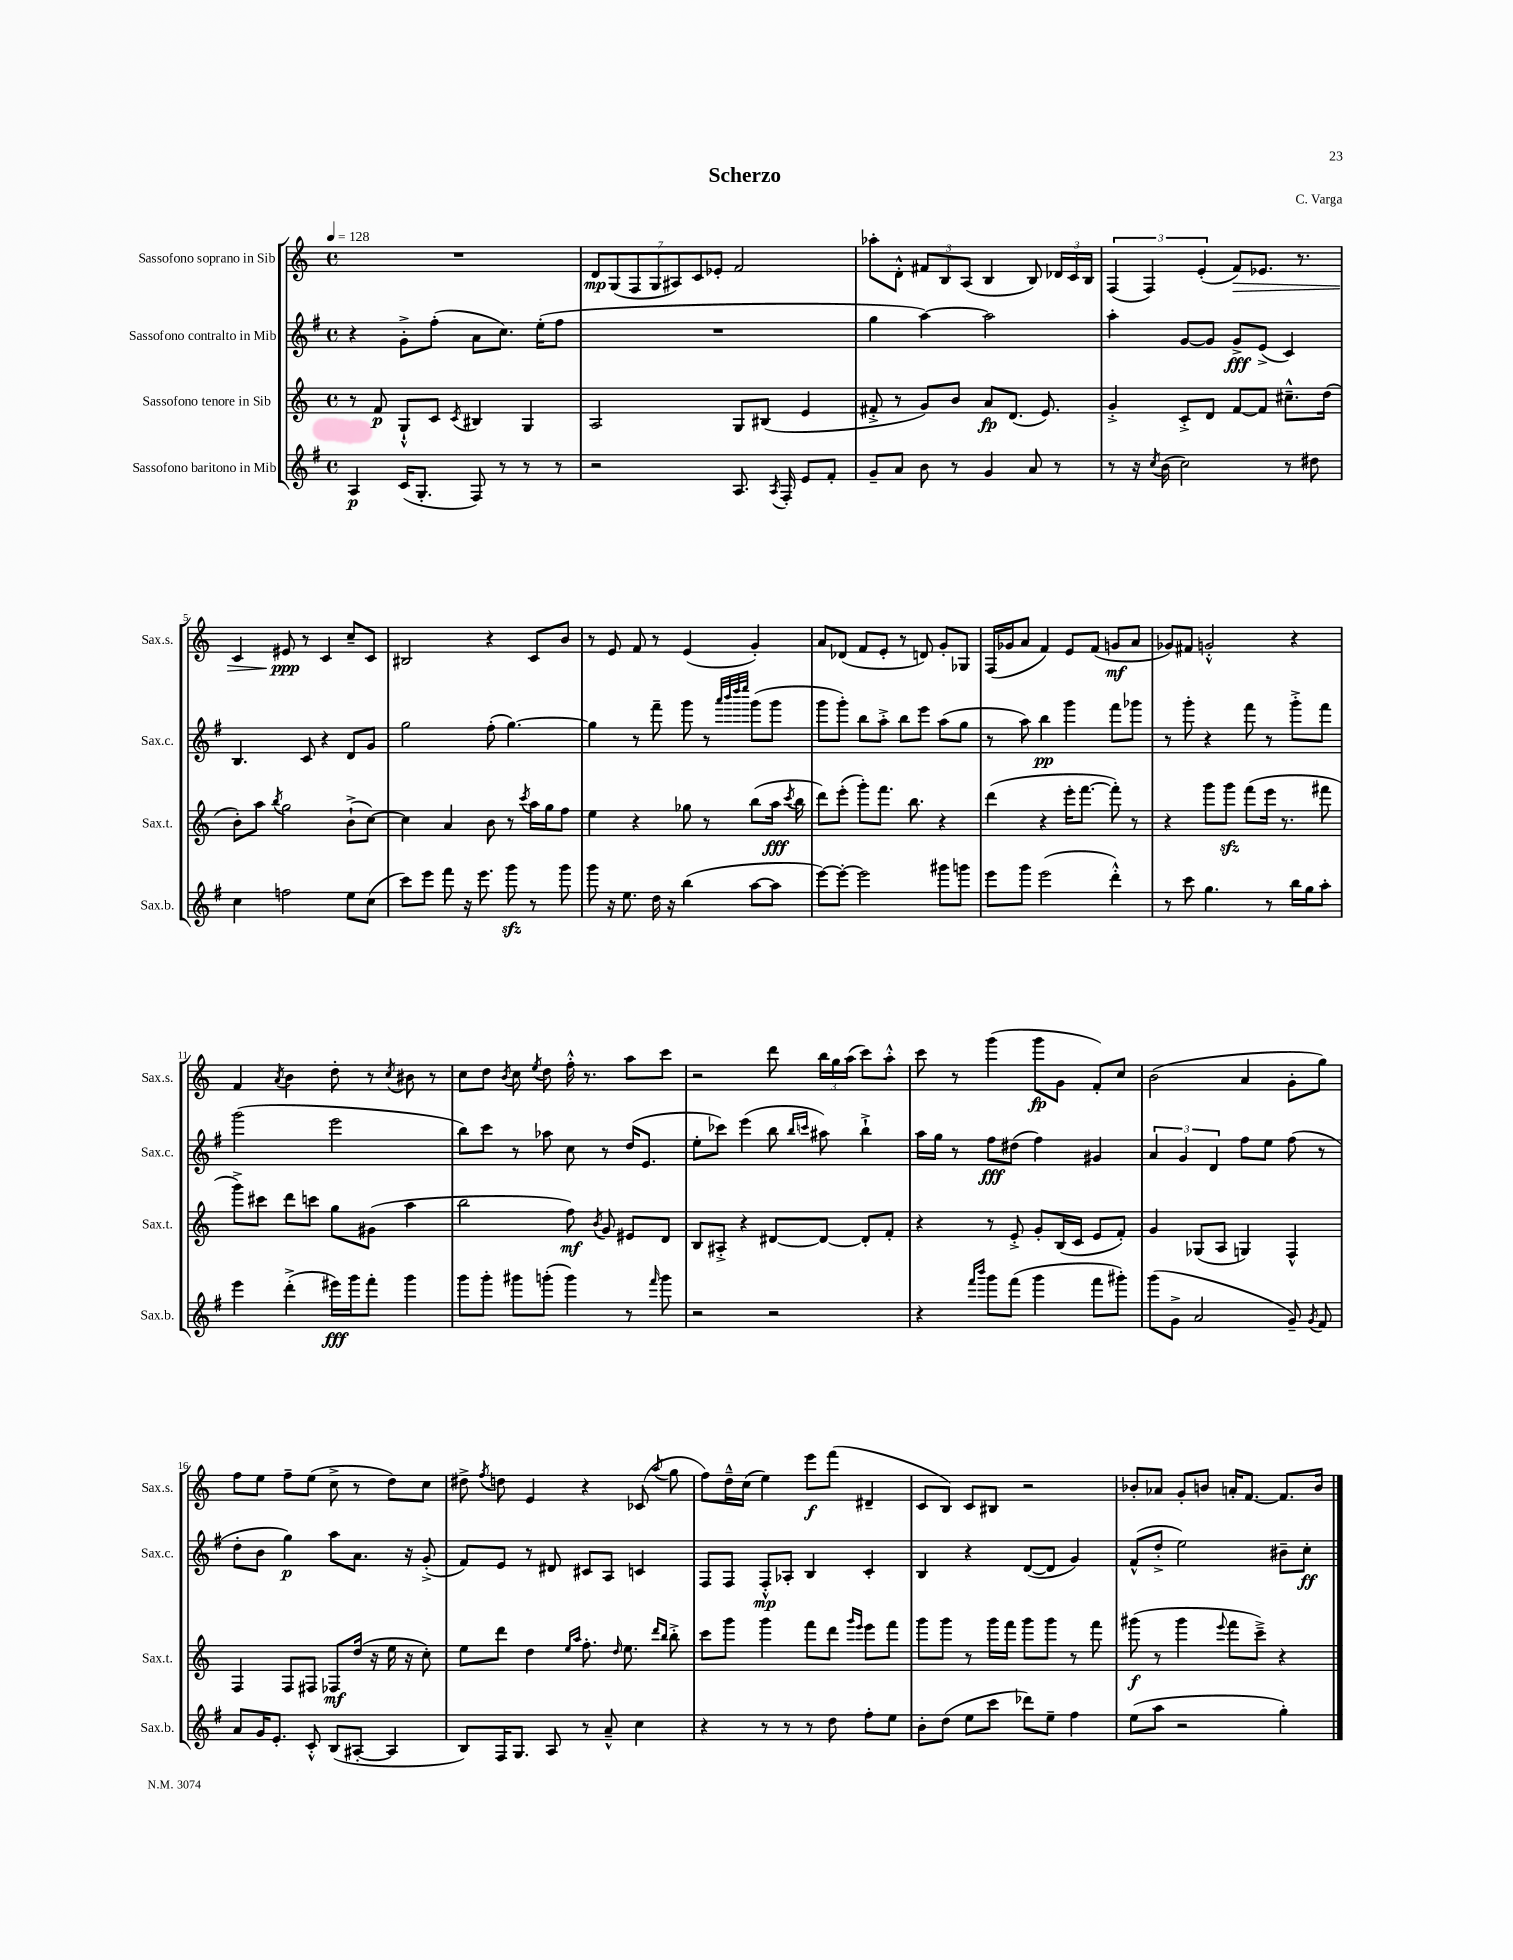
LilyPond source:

\header { title = "Scherzo" composer = "C. Varga" }
<<
\new StaffGroup <<
\new Staff = "s0" \with { instrumentName = "Sassofono soprano in Sib" shortInstrumentName = "Sax.s." } {
    \clef treble \key c \major \defaultTimeSignature \time 4/4 \tempo 4 = 128
    \autoBeamOff R1 |
    \tuplet 7/4 { d'8[\mp g8( f8 g8 ais8) c'8 ees'8]-. } f'2 |
    aes''8[-. d'8]-.-^ \tuplet 3/2 { fis'8[ b8 a8]( } b4 b8) \tuplet 3/2 { des'16[ c'16 b16] } |
    \tuplet 3/2 { f4( f4) e'4-.( } f'8[\>) ees'8.] r8. |
    c'4 eis'8\ppp\! r8 c'4 c''8[-- c'8] |
    bis2 r4 c'8[ b'8] |
    r8 e'8 f'8 r8 e'4( g'4-.) |
    a'8[ des'8]( f'8[ e'8]-. r8 d'8) g'8[-. ges8] |
    f16[( ges'16 a'8] f'4) e'8[ f'8]( g'8[\mf a'8] |
    ges'8[) fis'8] g'2-.-^ r4 |
    f'4 \acciaccatura { a'8 } b'4 d''8-. r8 \acciaccatura { c''8 } bis'8 r8 |
    c''8[ d''8] \acciaccatura { b'8 } c''8 \acciaccatura { e''8 } d''8 f''16-.-^ r8. a''8[ c'''8] |
    r2 d'''8 \tuplet 3/2 { b''16[ g''16 a''16]( } c'''8[) a''8]-.-^ |
    c'''8 r8 g'''4( g'''8[\fp g'8] f'8[-.) c''8] |
    b'2( a'4 g'8[-. g''8]) |
    f''8[ e''8] f''8[-- e''8]( c''8-> r8 d''8[) c''8] |
    dis''8-> \acciaccatura { f''8 } d''8 e'4 r4 ces'8( \acciaccatura { a''8 } g''8 |
    f''8[) d''16---^ c''16]( e''4) e'''8[\f f'''8]( dis'4-- |
    c'8[ b8]) c'8[ bis8] r2 |
    bes'8[-. aes'8] g'8[-. b'8] a'16[-. f'8.]~ f'8.[ b'16] \bar "|." |
}
\new Staff = "s1" \with { instrumentName = "Sassofono contralto in Mib" shortInstrumentName = "Sax.c." } {
    \clef treble \key g \major \defaultTimeSignature \time 4/4
    \autoBeamOff r4 g'8[-.-> fis''8]-.( a'8[ c''8.]) e''16[-.( fis''8] |
    R1 |
    g''4 a''4~) a''2 |
    a''4-. g'8[~ g'8] g'8[->\fff e'8]->( c'4) |
    b4. c'8 r4 d'8[ g'8] |
    g''2 fis''8-.( g''4.~) |
    g''4 r8 fis'''8-- g'''8 r8 \grace { a'''32[ b'''32 d''''32 e''''32] } g'''8[( g'''8] |
    g'''8[ g'''8]-.) b''8[ a''8]-.-> b''8[ e'''8] a''8[( g''8] |
    r8 a''8) b''4\pp g'''4 fis'''8[ ges'''8] |
    r8 g'''8-. r4 fis'''8 r8 g'''8[-.-> fis'''8] |
    g'''2( e'''2 |
    b''8[) c'''8] r8 aes''8 c''8 r8 d''16[( e'8.] |
    e''8[-. ces'''8]) e'''4( b''8 \grace { b''16[ c'''16] } ais''8) b''4-!-> |
    a''16[ g''16] r8 fis''8[\fff dis''8]( fis''4) gis'4 |
    \tuplet 3/2 { a'4 g'4 d'4 } fis''8[ e''8] fis''8( r8 |
    d''8[-. b'8] g''4\p) a''8[ a'8.] r16 g'8-.->( |
    fis'8[) e'8] r8 dis'8 cis'8[ a8] c'4 |
    fis8[ fis8] fis8[-.-^\mp aes8]-. b4 c'4-. |
    b4 r4 d'8[~( d'8] g'4) |
    fis'8[-^( d''8]-.-> e''2) bis'8[-- c''8]-.\ff \bar "|." |
}
\new Staff = "s2" \with { instrumentName = "Sassofono tenore in Sib" shortInstrumentName = "Sax.t." } {
    \clef treble \key c \major \defaultTimeSignature \time 4/4
    \autoBeamOff r8 f'8\p g8[-!-^ c'8] \acciaccatura { c'8 } bis4 g4 |
    a2 g8[ bis8]( e'4 |
    fis'8-.-> r8 g'8[) b'8] a'8[\fp d'8.]( e'8.) |
    g'4-.-> c'8[-.-> d'8] f'8[~ f'8] cis''8.[---^ d''16]( |
    b'8[-.) a''8] \acciaccatura { b''8 } g''2 b'8[-!->( c''8]~) |
    c''4 a'4 b'8 r8 \acciaccatura { c'''8 } a''16[ g''16 f''8] |
    e''4 r4 ges''8 r8 b''8[( a''16]\fff \acciaccatura { c'''8 } b''16 |
    d'''8[) e'''8]-.( g'''8[-.) f'''8.] b''8. r4 |
    d'''4( r4 e'''16[-. f'''8.]~ f'''8-.) r8 |
    r4 g'''8[ g'''8]\sfz f'''8[( e'''16] r8. fis'''8 |
    g'''8[->) cis'''8] d'''8[ c'''8] g''8[ gis'8]( a''4 |
    b''2 f''8\mf) \acciaccatura { b'8 } g'8 eis'8[ d'8] |
    b8[ ais8]-.-> r4 dis'8[~ dis'8]~ dis'8[-. f'8]-. |
    r4 r8 e'8-.-> g'8[-. b16( c'16] e'8[ f'8]-.) |
    g'4 ges8[( a8] g4) f4-^ |
    f4 f8[ fis8] fes8[\mf d''16]( r16 e''16 r16 c''8-.) |
    e''8[ d'''8] d''4 \grace { e''16[ a''16] } f''8.-. \grace { d''16 } e''8. \grace { d'''16[ b''16] } b''8-.-> |
    c'''8[ g'''8] g'''4 f'''8[ d'''8] \grace { g'''16[ e'''16] } e'''8[ f'''8] |
    g'''8[ g'''8] r8 g'''16[ f'''16] g'''8[ g'''8] r8 f'''8 |
    gis'''8\f( r8 gis'''4 \appoggiatura { e'''8 } f'''8[ c'''8]--->) r4 \bar "|." |
}
\new Staff = "s3" \with { instrumentName = "Sassofono baritono in Mib" shortInstrumentName = "Sax.b." } {
    \clef treble \key g \major \defaultTimeSignature \time 4/4
    \autoBeamOff a4\p c'16[( g8.]-. fis8) r8 r8 r8 |
    r2 a8. \acciaccatura { a8 } fis16-. e'8[ fis'8]-. |
    g'8[-- a'8] b'8 r8 g'4 a'8 r8 |
    r8 r16 \acciaccatura { c''8 } b'16( c''2) r8 dis''8 |
    c''4 f''2 e''8[ c''8]( |
    c'''8[) e'''8] fis'''8 r16 e'''8. g'''8\sfz r8 g'''8 |
    g'''8 r16 e''8. d''16 r16 b''4( a''8[~ a''8] |
    e'''8[~) e'''8]~-. e'''2 gis'''8[ g'''8] |
    e'''8[ g'''8] e'''2( d'''4-.-^) |
    r8 c'''8 g''4. r8 b''16[ g''16 a''8]-. |
    e'''4 d'''4-.->( eis'''16[\fff) g'''16 fis'''8]-. g'''4 |
    g'''8[ g'''8]-. gis'''8[ g'''8]-.( g'''4) r8 \grace { fis'''16 } g'''8 |
    r2 r2 |
    r4 \grace { fis'''16[ b'''16] } g'''8[ fis'''8]( g'''4 fis'''8[ gis'''8]-.) |
    g'''8[( g'8]-> a'2 g'8--) \acciaccatura { g'8 } fis'8 |
    a'8[ g'16 e'8.]-. c'8-.-^ b8[( ais8]~-. ais4 |
    b8[) fis16 g8.] a8 r8 a'8---^ c''4 |
    r4 r8 r8 r8 d''8 fis''8[-. e''8] |
    b'8[-. d''8]( e''8[ c'''8] des'''8[) e''8]-- fis''4 |
    e''8[( a''8] r2 g''4-.) \bar "|." |
}
>>
>>
